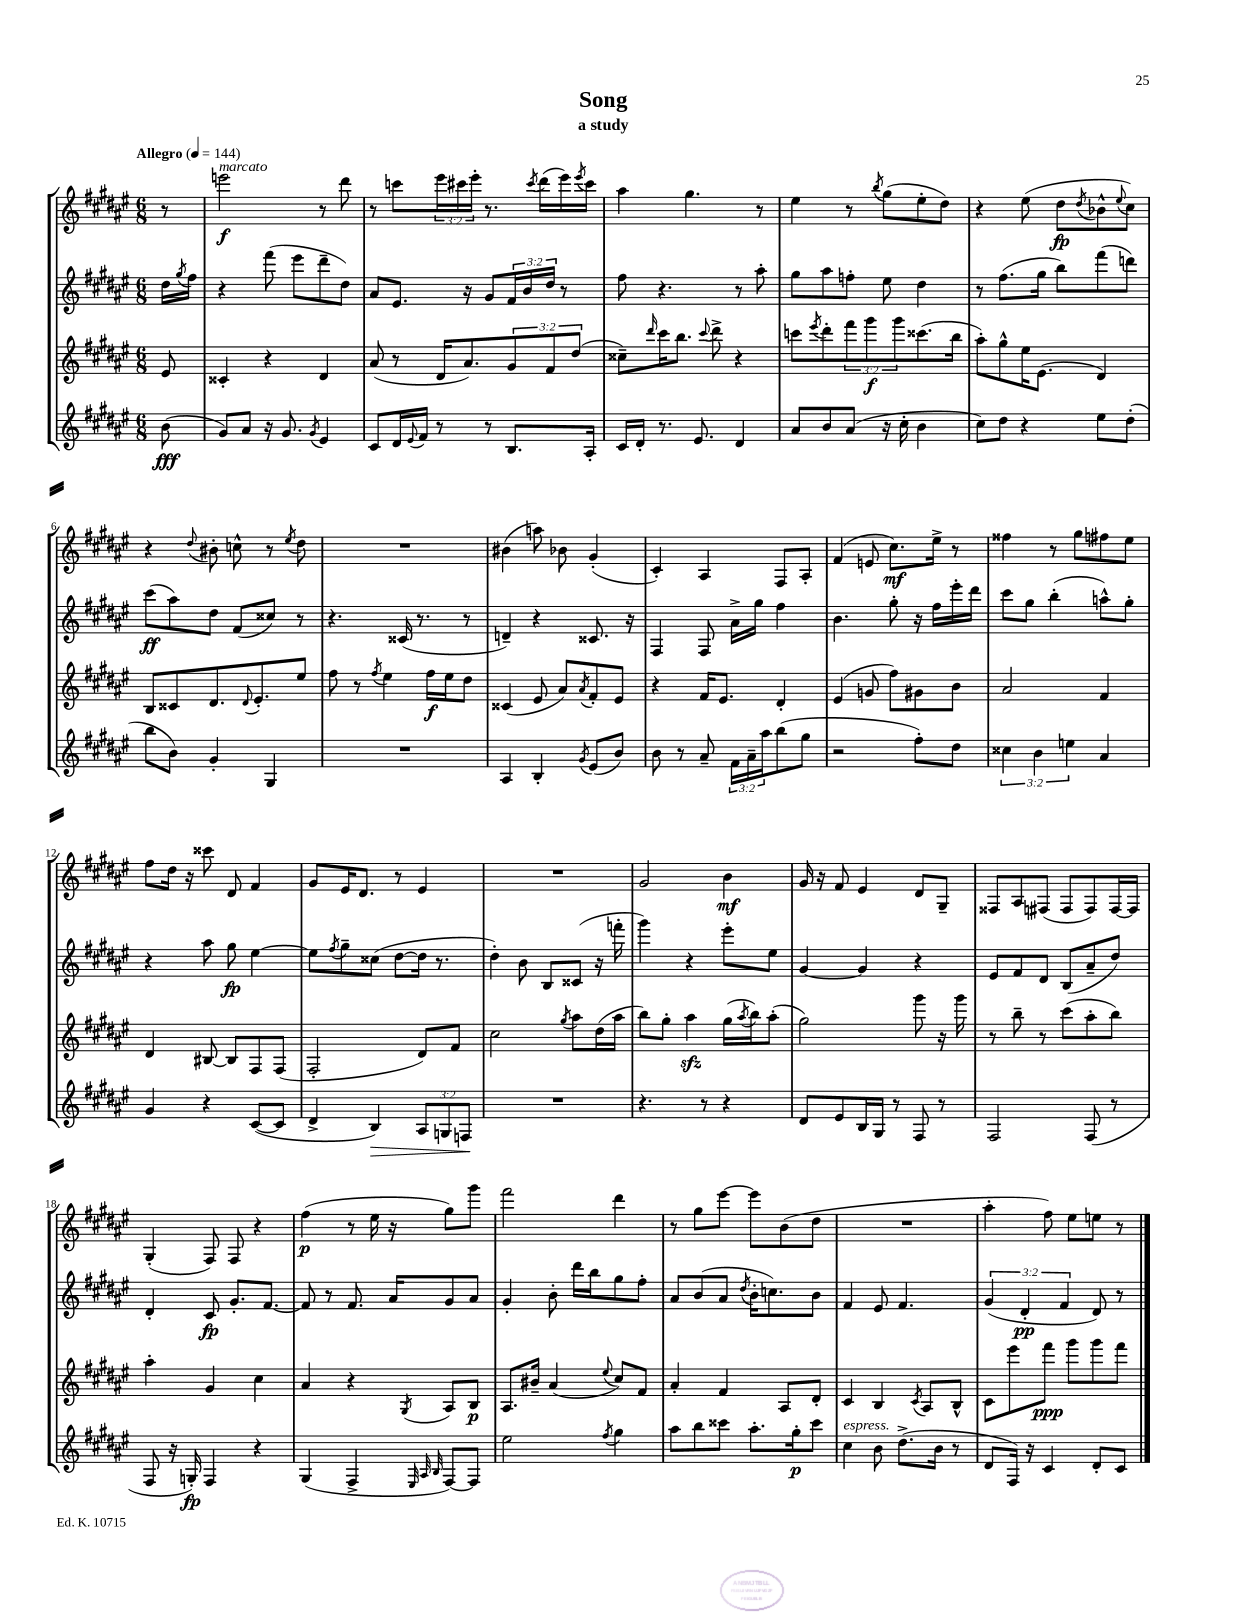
\header { title = "Song" subtitle = "a study" }
<<
\new StaffGroup <<
\new Staff = "s0" {
    \clef treble \key fis \major \numericTimeSignature \time 6/8 \override Staff.TupletNumber.text = #tuplet-number::calc-fraction-text \partial 8 \tempo "Allegro" 4 = 144
    r8 |
    e'''2\f^\markup { \italic "marcato" } r8 dis'''8 |
    r8 c'''8 \tuplet 3/2 { eis'''16 cis'''16 eis'''16-. } r8. \acciaccatura { cis'''8 } dis'''16( eis'''16) \acciaccatura { eis'''8 } cis'''16 |
    ais''4 gis''4. r8 |
    eis''4 r8 \acciaccatura { b''8 } gis''8( eis''8-. dis''8) |
    r4 eis''8( dis''8\fp \acciaccatura { dis''8 } bes'8-^ \appoggiatura { eis''8 } cis''8) |
    r4 \appoggiatura { dis''8 } bis'8-. c''8-^ r8 \acciaccatura { eis''8 } dis''8 |
    R2. |
    bis'4( a''8) bes'8 gis'4-.( |
    cis'4-.) ais4 fis8 ais8-. |
    fis'4( e'8 cis''8.\mf) eis''16-> r8 |
    fisis''4 r8 gis''8 fis''8 eis''8 |
    fis''8 dis''16 r16 cisis'''8 dis'8 fis'4 |
    gis'8 eis'16 dis'8. r8 eis'4 |
    R2. |
    gis'2 b'4\mf |
    gis'16 r16 fis'8 eis'4 dis'8 gis8-- |
    fisis8 ais8 fis8( fis8 fis8) fis16~ fis16 |
    gis4-.( fis8) fis8 r4 |
    fis''4\p( r8 eis''16 r16 gis''8) gis'''8 |
    fis'''2 dis'''4 |
    r8 gis''8 eis'''8~ eis'''8 b'8( dis''8 |
    R2. |
    ais''4-. fis''8) eis''8 e''8 r8 \bar "|." |
}
\new Staff = "s1" {
    \clef treble \key fis \major \numericTimeSignature \time 6/8 \override Staff.TupletNumber.text = #tuplet-number::calc-fraction-text \partial 8
    dis''16 \acciaccatura { gis''8 } fis''16 |
    r4 fis'''8( eis'''8 dis'''8-- dis''8) |
    ais'8 eis'8. r16 gis'8 \tuplet 3/2 { fis'16 b'16 dis''16 } r8 |
    fis''8 r4. r8 ais''8-. |
    gis''8 ais''8 f''8-. eis''8 dis''4 |
    r8 fis''8.( gis''16 b''8) fis'''8( d'''8) |
    cis'''8\ff( ais''8) dis''8 fis'8( cisis''8) r8 |
    r4. cisis'16( r8. r8 |
    d'4--) r4 cisis'8. r16 |
    fis4 fis8 ais'16-> gis''16 fis''4 |
    b'4. gis''8-. r16 fis''16 eis'''16-. dis'''16 |
    cis'''8 gis''8 b''4-.( a''8-^) gis''8-. |
    r4 ais''8 gis''8\fp eis''4~ |
    eis''8 \acciaccatura { fis''8 } gis''8-- cisis''8( dis''8~ dis''16 r8. |
    dis''4-.) b'8 b8 cisis'8( r16 f'''16-. |
    gis'''4) r4 eis'''8-. eis''8 |
    gis'4~ gis'4 r4 |
    eis'8 fis'8 dis'8 b8( ais'8-- dis''8) |
    dis'4-. cis'8\fp gis'8.-. fis'8.~ |
    fis'8 r8 fis'8. ais'16 gis'8 ais'8 |
    gis'4-. b'8-. dis'''16 b''16 gis''8 fis''8-. |
    ais'8 b'8( ais'8 \acciaccatura { dis''8 } b'16-. c''8.) b'8 |
    fis'4 eis'8 fis'4. |
    \tuplet 3/2 { gis'4( dis'4-.\pp fis'4 } dis'8) r8 \bar "|." |
}
\new Staff = "s2" {
    \clef treble \key fis \major \numericTimeSignature \time 6/8 \override Staff.TupletNumber.text = #tuplet-number::calc-fraction-text \partial 8
    eis'8 |
    cisis'4-. r4 dis'4 |
    ais'8( r8 dis'16 ais'8.) \tuplet 3/2 { gis'8 fis'8 dis''8( } |
    cisis''8--) \grace { dis'''16 } cis'''16 b''8. \appoggiatura { cis'''8 } dis'''8-> r4 |
    c'''8 \acciaccatura { eis'''8 } dis'''8-. \tuplet 3/2 { fis'''8 gis'''8\f gis'''8 } cisis'''8.( b''16 |
    ais''8-.) gis''8-^ eis''16 eis'8.( dis'4) |
    b8 cisis'8 dis'8. \appoggiatura { dis'8 } eis'8.-. eis''8 |
    fis''8 r8 \acciaccatura { fis''8 } eis''4 fis''16\f eis''16 dis''8 |
    cisis'4( eis'8 ais'8) \acciaccatura { ais'8 } fis'8-. eis'8 |
    r4 fis'16 eis'8. dis'4-. |
    eis'4( g'8 fis''8) gis'8 b'8 |
    ais'2 fis'4 |
    dis'4 bis8~ bis8 fis8 fis8( |
    fis2-. dis'8) fis'8 |
    cis''2 \acciaccatura { gis''8 } ais''8 dis''16( ais''16 |
    b''8) gis''8-. ais''4\sfz gis''16( \acciaccatura { ais''8 } b''16) ais''8-.( |
    gis''2) gis'''8 r16 gis'''16 |
    r8 b''8-- r8 cis'''8( ais''8-. b''8) |
    ais''4-. gis'4 cis''4 |
    ais'4 r4 \acciaccatura { gis8 } ais8 b8\p |
    ais8. bis'16-- ais'4( \appoggiatura { eis''8 } cis''8) fis'8 |
    ais'4-. fis'4 ais8 dis'8-. |
    cis'4 b4 \acciaccatura { cis'8 } ais8 b8-^ |
    cis'8 eis'''8 fis'''8\ppp gis'''8 gis'''8 fis'''8 \bar "|." |
}
\new Staff = "s3" {
    \clef treble \key fis \major \numericTimeSignature \time 6/8 \override Staff.TupletNumber.text = #tuplet-number::calc-fraction-text \partial 8
    b'8\fff( |
    gis'8) ais'8 r16 gis'8. \acciaccatura { gis'8 } eis'4 |
    cis'8 dis'16 \appoggiatura { eis'8 } fis'16 r8 r8 b8. ais16-. |
    cis'16 dis'16-. r8. eis'8. dis'4 |
    ais'8 b'8 ais'8( r16 cis''16-. b'4 |
    cis''8) dis''8 r4 eis''8 dis''8-.( |
    b''8 b'8) gis'4-. gis4 |
    R2. |
    ais4 b4-. \acciaccatura { gis'8 } eis'8( b'8) |
    b'8 r8 ais'8-- \tuplet 3/2 { fis'16 ais'16-- ais''16 } b''8( gis''8 |
    r2 fis''8-.) dis''8 |
    \tuplet 3/2 { cisis''4 b'4 e''4 } ais'4 |
    gis'4 r4 cis'8~( cis'8 |
    dis'4-> b4\>) \tuplet 3/2 { ais8 g8 f8\! } |
    R2. |
    r4. r8 r4 |
    dis'8 eis'8 b16 gis16 r8 fis8 r8 |
    fis2 fis8( r8 |
    fis8 r16 g16-.\fp) fis4 r4 |
    gis4( fis4-> \grace { eis32 ais32 b32 } fis8~) fis8 |
    eis''2 \acciaccatura { fis''8 } gis''4 |
    ais''8 b''8 cisis'''8 ais''8.-. gis''16-.\p cisis'''8 |
    cis''4^\markup { \italic "espress." } b'8 dis''8.->( b'16 r8 |
    dis'8 fis16) r16 cis'4 dis'8-. cis'8 \bar "|." |
}
>>
>>
